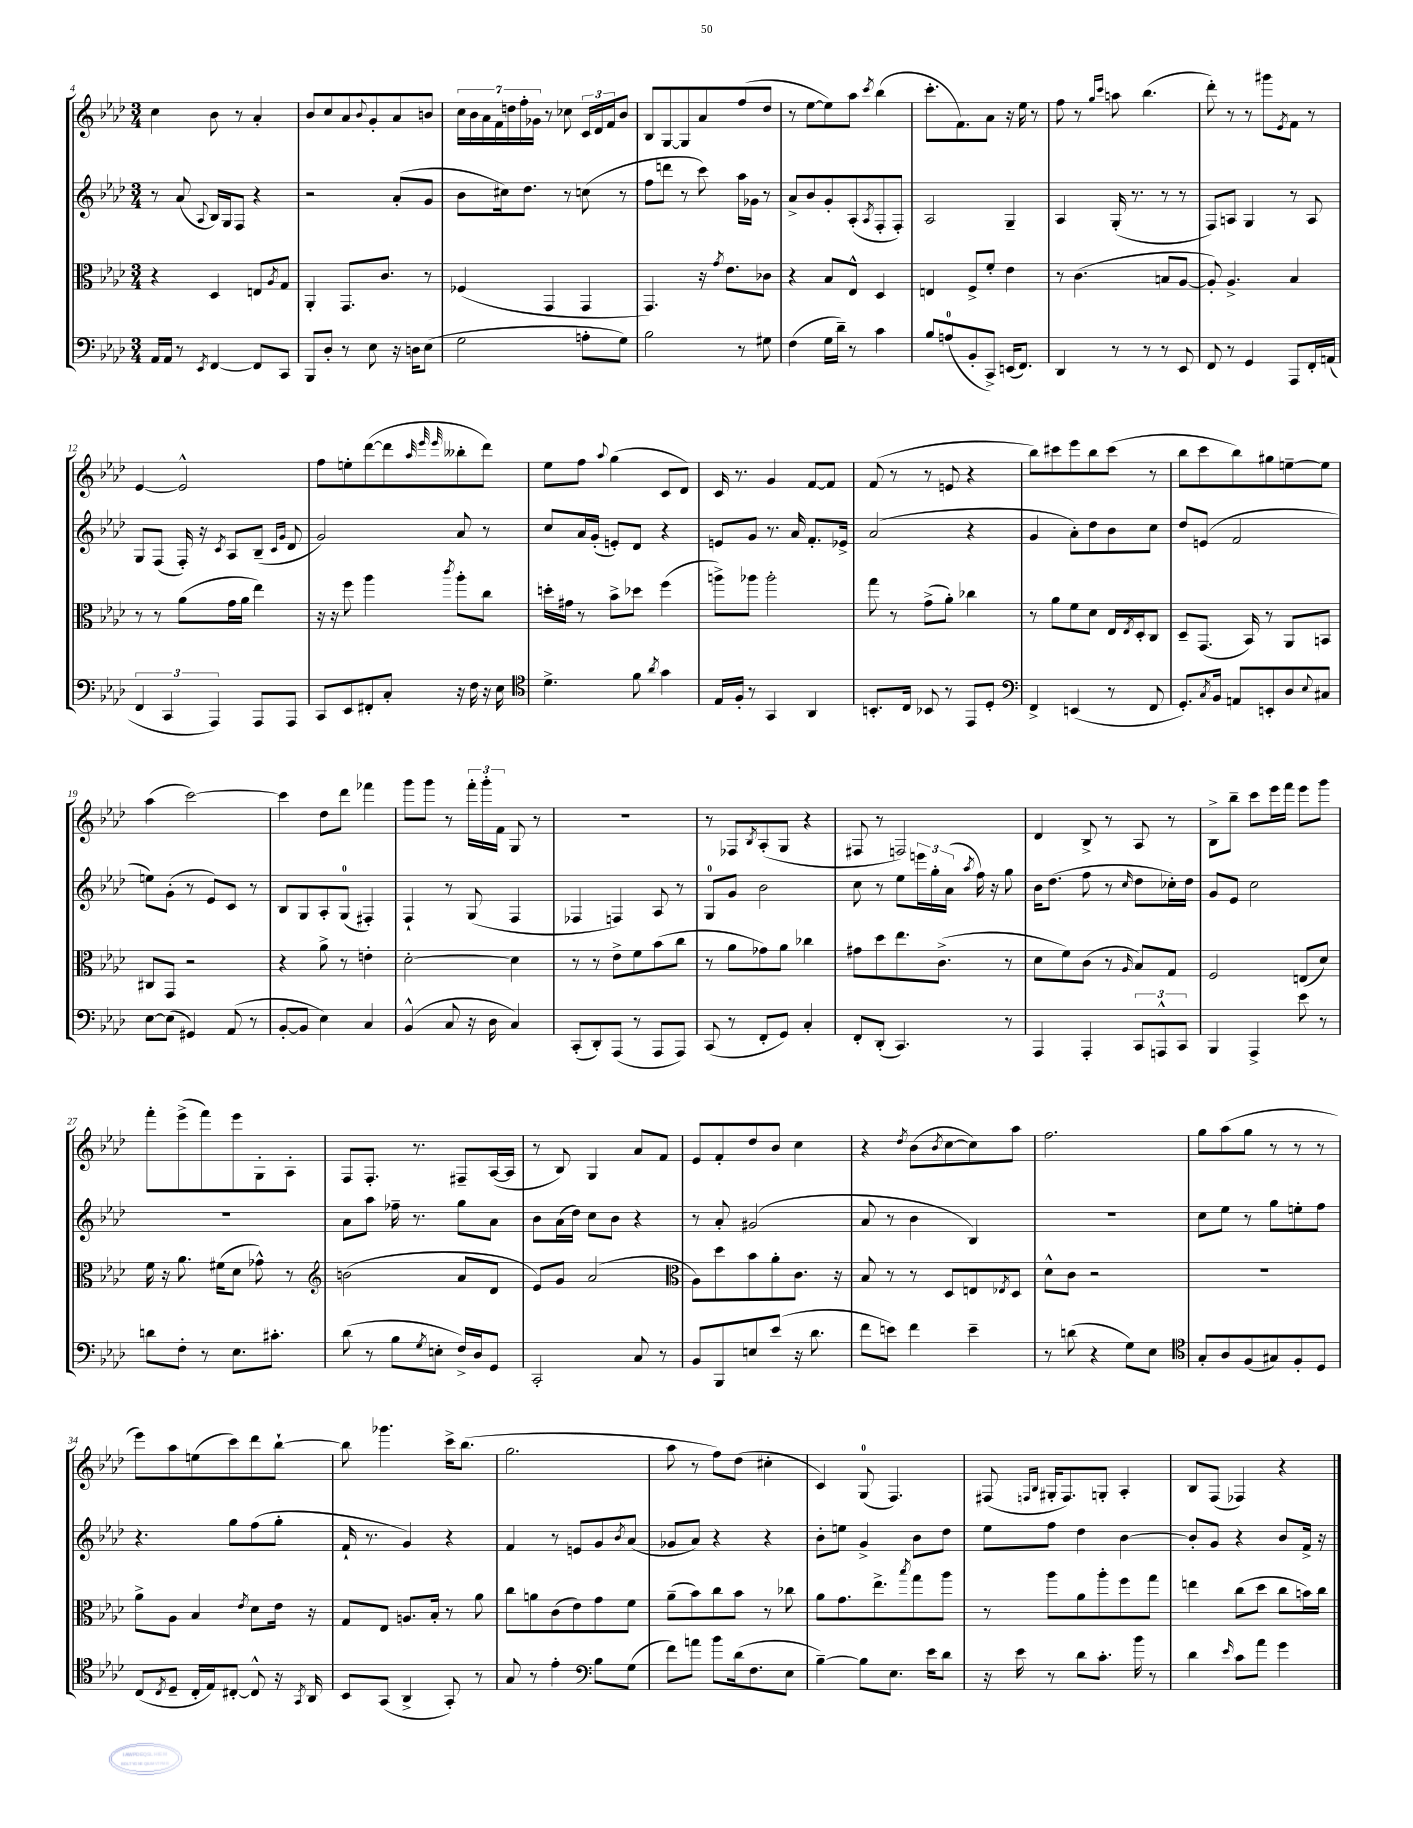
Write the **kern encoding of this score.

**kern	**kern	**kern	**kern
*staff4	*staff3	*staff2	*staff1
*clefF4	*clefC3	*clefG2	*clefG2
*k[b-e-a-d-]	*k[b-e-a-d-]	*k[b-e-a-d-]	*k[b-e-a-d-]
*M3/4	*M3/4	*M3/4	*M3/4
16AA-	4r	8r	4cc
16AA-	.	.	.
8r	.	(8a-	.
8qEE-	.	8qqA-	.
[4FF	4D-	16B-)	8b-
.	.	16G	.
.	.	8F	8r
8FF]	8E	4r	4a-'
.	8qA-	.	.
8CC	8G	.	.
=	=	=	=
8BBB-	4AA-'	2r	8b-
8D-'	.	.	8cc
8r	8.GG	.	8a-
.	.	.	8qqb-
8E-	.	.	8g'
.	8.c	.	.
16r	.	(8a-'	8a-
16D	.	.	.
(8E-	8r	8g	8b
=	=	=	=
2G	(4F-	8b-	28cc
.	.	.	28b-
.	.	.	28a-
.	.	.	28f
.	.	16cc#)	.
.	.	.	28dd
.	.	.	28ff'
.	.	8.dd-	.
.	.	.	28g-
.	4GG	.	8r
.	.	8r	8cc-
8A'	4GG	(8cc	24c
.	.	.	24d-
.	.	.	24f
8G)	.	8r	8b-
=	=	=	=
2B-	4.GG)	8ff	8B-
.	.	8ddd	[8G
.	.	8r	8G]
.	16r	8ccc)	8a-
.	8qg	.	.
.	8.e-	.	.
8r	.	16aa-	(8ff
.	.	16g-	.
8G#	8c-	8r	8dd-
=	=	=	=
(4F	4r	8a-^	8r
.	.	8b-	[8ee-
16G	8B-	8g'	8ee-])
16d-~)	.	.	.
8r	8E-^^	(8A-'	8aa-
.	.	8qA-	8qccc
4c	4D-	8F'	(4bb-
.	.	8F')	.
=	=	=	=
8B-	4E	2A-	8.ccc'
(8A	.	.	.
.	.	.	8.f)
8BB-'	8F^	.	.
8CC^)	8f'	.	8a-
(16EE	4e-	4G~	16r
8.FF)	.	.	16ee-
.	.	.	8r
=	=	=	=
4DD-	8r	4A-	8ff
.	(4.c	.	8r
.	.	.	16qqgg
.	.	.	16qqccc
8r	.	(16G'	8aa
.	.	8.r	.
8r	.	.	(4.bb-
8r	8B	8r	.
8EE-	[8A-	8r	.
=	=	=	=
8FF	8A-'])	8F)	8ddd-')
8r	4.A-^	8A	8r
4GG	.	4G	8r
.	.	.	8ggg#
.	.	.	8qe-
8AAA-	4B-	8r	8f
16FF'	.	8A	8r
(16AA	.	.	.
=	=	=	=
6FF	8r	8G	[4e-
.	8r	(8F	.
6CC	.	.	.
.	(8a-	16F')	2e-^^]
.	.	16r	.
6AAA-)	.	.	.
.	.	8qc	.
.	16g	8A-	.
.	16a-	.	.
8AAA-	4ee-)	(8B-~	.
.	.	16qqc	.
.	.	16qqg	.
8AAA-	.	8d-	.
=	=	=	=
8CC	16r	2g)	8ff
.	16r	.	.
8EE-	8ff	.	8ee'
8FF#'	4aa-	.	([8ddd-
8C'	.	.	8ddd-]
.	.	.	32qqaa-
.	.	.	32qqeee-
.	8qccc	.	32qqeee-
16r	8aa-'	8a-	8bb--'
16F	.	.	.
16r	8cc	8r	8ddd-)
16E-	.	.	.
=	=	=	=
*clefC4	*	*	*
4.d-^	16dd'	8cc	8ee-
.	16g#	.	.
.	8r	16a-	8ff
.	.	(16g'	.
.	.	.	8qqaa-
.	8b-^	8e')	(4gg
8f	8dd-	8d-	.
8qa-	.	.	.
4g	(4ff	4r	8c
.	.	.	8d-)
=	=	=	=
16E-	8aa^)	8e	16c
16F'	.	.	8.r
8r	8aa-	8g	.
4GG	2aa-'	8.r	4g
.	.	16a-	.
4AA-	.	8.f'	[8f
.	.	.	8f]
.	.	16e-^	.
=	=	=	=
8.BB'	8gg	(2a-	(8f
.	8r	.	8r
16C	.	.	.
8BB-	(8g^	.	8r
8r	8a-')	.	8e
8EE-	4cc-	4r	4r
8D-'	.	.	.
=	=	=	=
*clefF4	*	*	*
4FF^	8r	4g	8bb-)
.	8a-	.	8ccc#
(4EE	8f	8a-')	8eee-
.	8d-	8dd-	8bb-
8r	16E-	8b-	(8ccc#
.	8qE-	.	.
.	16D-'	.	.
8FF	8C	8cc	8r
=	=	=	=
8.GG')	8D-~	8dd-	8bb-
.	(8.GG	(8e	8ccc
8qC	.	.	.
16BB-	.	.	.
8AA	.	2f	8bb-)
.	16BB-)	.	.
8EE'	8r	.	8gg#
8D-	8AA-	.	[8ee~
8qqE-	.	.	.
8C#	8BB	.	8ee]
=	=	=	=
[8E-	8C#	8ee)	(4aa-
(8E-]	8GG	(8g'	.
4GG#)	2r	8r	[2ccc)
.	.	8e-)	.
(8AA-	.	8c	.
8r	.	8r	.
=	=	=	=
[8BB-'	4r	8B-	4ccc]
8BB-]	.	8G	.
4E-)	8a-^	8A-'	8dd-
.	8r	(8G	8ddd-
4C	4e'	4F#')	4fff-
=	=	=	=
(4BB-^^	[2d-'	4F`	8ggg
.	.	.	8ggg
8C	.	8r	8r
16r	.	(8G	24fff'
.	.	.	24ggg'
16D-	.	.	.
.	.	.	24f
4C)	4d-]	4F	8G
.	.	.	8r
=	=	=	=
(8CC'	8r	4F-	2.r
8DD-')	8r	.	.
(8AAA-	8e-^	4F)	.
8r	8f	.	.
8AAA-	(8b-	8A-	.
8AAA-)	8cc	8r	.
=	=	=	=
(8CC	8r	8G	8r
8r	8a-	8g	8F-
.	.	.	8qB-
8FF'	8g-)	2b-	(8A-'
8GG)	8a-	.	8G
4C'	4cc-	.	4r
=	=	=	=
8FF'	8g#	8cc	8F#
(8DD-'	8dd-	8r	8r
4.CC)	8.ee-	8ee-	2F)
.	.	24eee	.
.	.	24gg'	.
.	(8.c^	.	.
.	.	(24a-	.
.	.	8qaa-	.
.	.	16ff)	.
.	.	16r	.
8r	8r	8gg	.
=	=	=	=
4AAA-	8d-	16b-	4d-
.	.	(8.dd-	.
.	8f)	.	.
4AAA-'	(8c	8ff	8B-^
.	8r	8r	8r
.	16qqA-	16qqcc	.
12CC	8B-)	8dd-	8A-
12AAA^^	.	.	.
.	8G	16cc-')	8r
12CC	.	.	.
.	.	16dd-	.
=	=	=	=
4BBB-	2F	8g	8B-^
.	.	8e-	8bb-~
4AAA-^	.	2cc	8ccc
.	.	.	16eee-
.	.	.	16fff
8e-	(8E	.	8eee-
8r	8d-)	.	8ggg
=	=	=	=
8d	16f	2.r	8fff'
.	16r	.	.
8F'	8.a-	.	(8eee-^
8r	.	.	8fff)
.	(16f#	.	.
8.E-	8d-	.	8eee-
.	8g-^^)	.	8G'
8.c#'	.	.	.
.	8r	.	8A-'
=	=	=	=
*	*clefG2	*	*
(8d-	(2b	8a-	8F
8r	.	8aa-	8.F'
8B-	.	16ff-~	.
.	.	8.r	8.r
8qG	.	.	.
8E'	.	.	.
16F^)	8a-	8gg	8F#~
16D-	.	.	.
8GG	8d-	8a-	([16A-
.	.	.	16A-]
=	=	=	=
2CC'	8e-)	8b-	8r
.	8g	(16a-	8B-)
.	.	16dd-)	.
.	(2a-	8cc	4G
.	.	8b-	.
8C	.	4r	8a-
8r	.	.	8f
=	=	=	=
*	*clefC3	*	*
8BB-	8A-)	8r	8e-
8BBB-	8dd-	8a-'	8f'
8E	8b-	(2g#	8dd-
(8e-	8a-'	.	8b-
16r	8.c	.	4cc
8.d-	.	.	.
.	16r	.	.
=	=	=	=
8f	8B-	8a-	4r
8e)	8r	8r	.
.	.	.	8qdd-
4f	8r	4b-	(8b-
.	.	.	8qb-
.	8D-	.	[8cc
4e~	8E	4B-)	8cc])
.	8qE-	.	.
.	8D-	.	8aa-
=	=	=	=
8r	8d-^^	2.r	2.ff
(8d	8c	.	.
4r	2r	.	.
8G)	.	.	.
8E-	.	.	.
=	=	=	=
*clefC4	*	*	*
8G'	2.r	8cc	8gg
8A-	.	8ee-	(8aa-
(8F	.	8r	8gg
8G#)	.	8gg	8r
8F'	.	8ee'	8r
8D-	.	8ff	8r
=	=	=	=
(8C	8a-^	4.r	8eee-)
8qC	.	.	.
8D-~	8A-	.	8aa-
16C'	4B-	.	(8ee
16E-)	.	.	.
[8C#'	.	8gg	8ccc)
.	8qe-	.	.
8C#^^]	8d-	(8ff	8ddd-
16r	16e-	8gg'	[8bb-`
8qGG	.	.	.
16AA-	16r	.	.
=	=	=	=
8BB-	8G	16f`	8bb-]
.	.	8.r	.
(8GG	8E-	.	4.ggg-
4AA-^	8.A	4g)	.
.	16B-'	.	.
8GG')	8r	4r	16ccc^
.	.	.	(8.bb-
8r	8a-	.	.
=	=	=	=
8G	8cc	4f	2.gg
8r	8a	.	.
4e-'	(8c	8r	.
.	8e-)	8e	.
*clefF4	*	*	*
8B-	8g	8g	.
.	.	8qb-	.
(8G	8f	(8a-	.
=	=	=	=
8f)	(8a-~	8g-	8aa-
8a	8b-)	8a-)	8r
8b-	8cc	4r	8ff)
(16d-	8b-	.	(8dd-
8.F	.	.	.
.	8r	4r	4cc#'
8E-	8cc-	.	.
=	=	=	=
[4B-~)	8a-	8b-'	4c)
.	8.g	8ee	.
8B-]	.	4g^	(8G
.	8.ee-^	.	.
8.E-	.	.	4.F)
.	8qbb-	.	.
.	8gg	8b-	.
16e-	.	.	.
8d-	8aa-	8dd-	.
=	=	=	=
16r	8r	8ee-	(8F#
16e-	.	.	.
.	.	.	16qqF
.	.	.	16qqB-
8r	8aa-	8ff	16G#'
.	.	.	8.F)
8d-	8a-	4dd-	.
8.c'	8aa-'	.	8G'
.	8ff	[4b-	4A-'
16b-	.	.	.
8r	8gg	.	.
=	=	=	=
4d-	4ee	8b-']	8B-
.	.	8g	(8F
16qqe-	.	.	.
8c	(8cc	4r	4F-)
8a-	8dd-	.	.
4g	8cc	8b-	4r
.	16b)	16f^	.
.	16cc	16r	.
==	==	==	==
*-	*-	*-	*-
